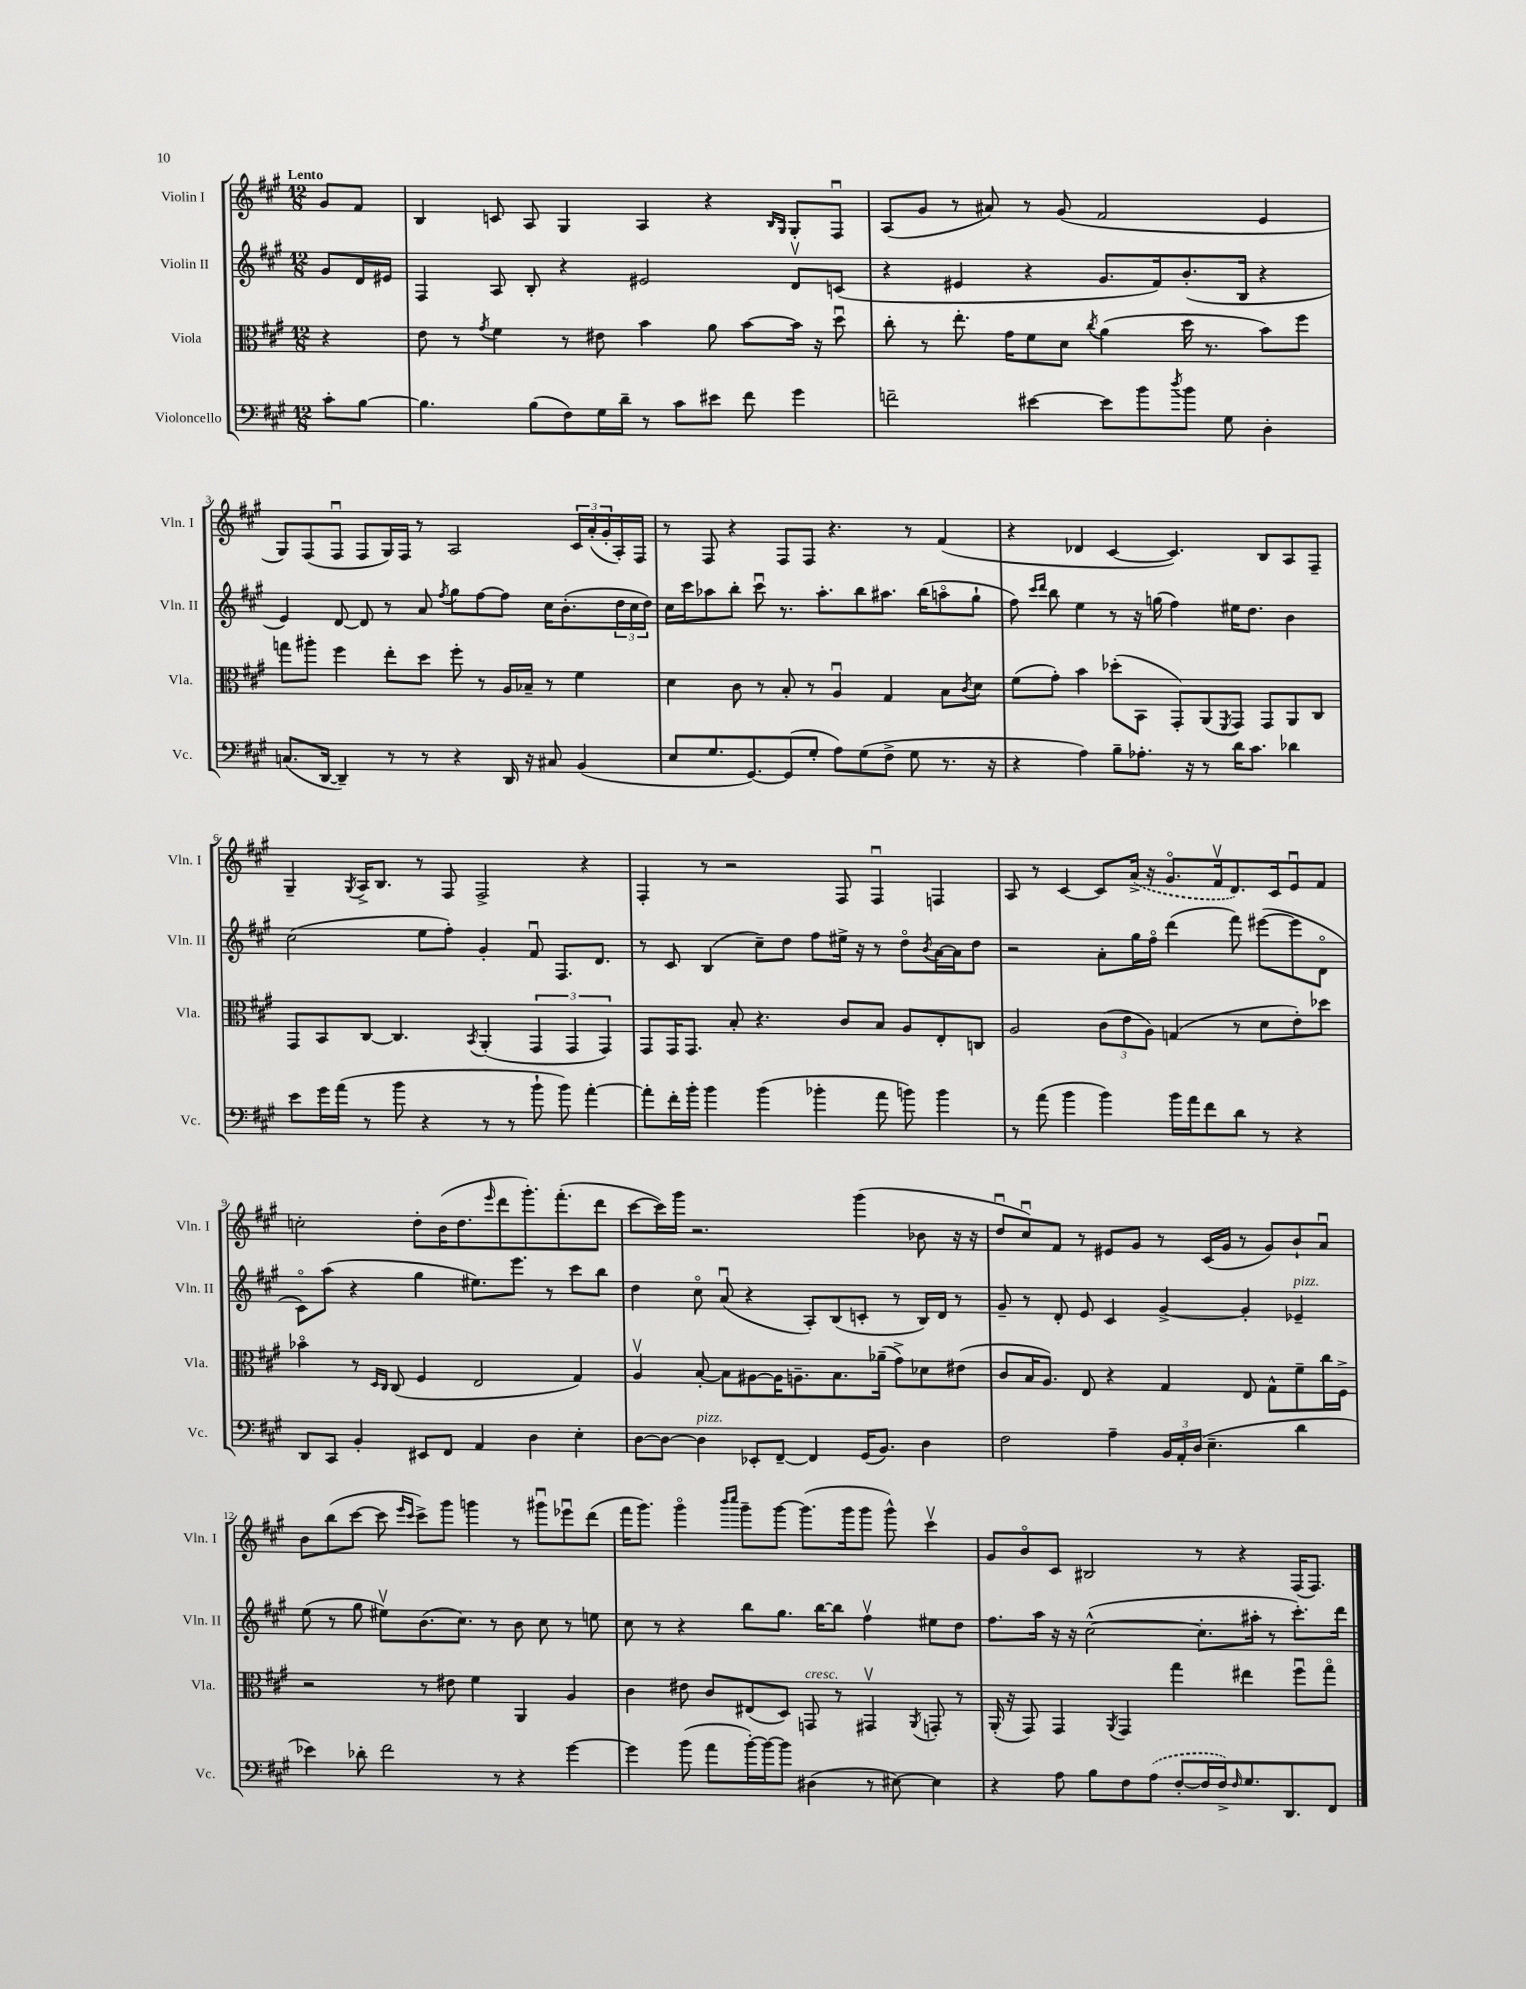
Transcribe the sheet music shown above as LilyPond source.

<<
\new StaffGroup <<
\new Staff = "s0" \with { instrumentName = "Violin I" shortInstrumentName = "Vln. I" } {
    \clef treble \key a \major \numericTimeSignature \time 12/8 \partial 4 \tempo "Lento"
    gis'8 fis'8 |
    b4 c'8 a8 gis4 a4 r4 \grace { b16 gis16 } gis8-. fis8\downbow |
    a8( gis'8 r8 ais'8) r8 gis'8( fis'2 e'4 |
    gis8) fis8( fis8\downbow fis8 gis16) fis16 r8 a2 \tuplet 3/2 { cis'16 a'16-.( gis'16-. } a16-.) fis16 |
    r8 fis8 r4 fis8 fis8 r4. r8 fis'4( |
    r4 des'4 cis'4~ cis'4.) b8 a8 fis8-- |
    gis4-- \acciaccatura { gis8 } a16-> b8. r8 fis8 fis2-> r4 |
    fis4-. r8 r2 fis8 fis4\downbow f4 |
    a8 r8 cis'4~ cis'8 \once \slurDashed a'16->( r16 gis'8.\flageolet fis'16\upbow d'8.) cis'16 e'8\downbow fis'8 |
    c''2-. d''8-. b'16( d''8. \grace { e'''16 } d'''8 gis'''8.-.) fis'''8.-.( d'''8 |
    cis'''8~ cis'''16) gis'''16 r2. gis'''4( bes'8 r16 r16 |
    d''8\downbow cis''8\downbow) fis'8 r8 eis'8 gis'8 r8 cis'16( gis'16 r8 gis'8) b'8-! a'8\downbow |
    b'8 b''8( cis'''8~ cis'''8 \grace { e'''16 cis'''16 } cis'''8->) gis'''8 g'''4 r8 gis'''8\downbow ees'''8\downbow d'''8( |
    fis'''16 gis'''8.) gis'''4\flageolet \grace { b'''16 cis''''16 } gis'''8-- gis'''8~ gis'''8.( gis'''16 gis'''8 gis'''8-^) cis'''4\upbow |
    gis'8 b'8\flageolet cis'8 bis2 r8 r4 fis16( fis8.) \bar "|." |
}
\new Staff = "s1" \with { instrumentName = "Violin II" shortInstrumentName = "Vln. II" } {
    \clef treble \key a \major \numericTimeSignature \time 12/8 \partial 4
    gis'8 d'16 eis'16 |
    fis4 a8 b8-. r4 eis'2 d'8\upbow c'8( |
    r4 eis'4 r4 gis'8. fis'16) b'8.-.( b16 r4 |
    e'4) d'8~ d'8 r8 a'8 \acciaccatura { fis''8 } gis''8 fis''8~ fis''8 cis''16 b'8.-.( \tuplet 3/2 { d''16 cis''16 d''16) } |
    cis''16 cis'''16 aes''8 b''8-. cis'''8\downbow r8. aes''8.-. b''8 ais''8. b''16( a''8\flageolet gis''8-! |
    fis''8) \grace { cis'''16 d'''16 } b''8 e''4 r8 r16 g''16( fis''4) eis''16 d''8. b'4 |
    cis''2( e''8 fis''8-.) gis'4-. fis'8\downbow fis8. d'8. |
    r8 cis'8 b4( cis''8--) d''8 fis''8 eis''16-> r16 r8 d''8\flageolet \acciaccatura { b'8 } a'16~ a'16 d''8 |
    r2 a'8-. gis''16 fis''16\flageolet d'''4( fis'''8) eis'''8~( eis'''8 d'8\flageolet |
    cis'8\flageolet) a''8( r4 gis''4 eis''8.) e'''8. r8 cis'''8 b''8 |
    d''4 cis''8\flageolet a'8\downbow( r4 a8-.) b8( c'8-. r8 b16) d'16 r8 |
    gis'8-- r8 d'8-. e'8 cis'4 gis'4~-> gis'4-. ees'4--^\markup { \italic "pizz." } |
    e''8( r8 gis''8 eis''8\upbow) b'8.( cis''8.) r8 b'8 cis''8 r8 e''8 |
    cis''8 r8 r4 b''8 gis''8. b''16~ b''8 fis''4\upbow eis''8 d''8 |
    fis''8. a''16 r16 r16 cis''2~-^( cis''8.-. ais''16-. r8 cis'''8.-.) d'''16 \bar "|." |
}
\new Staff = "s2" \with { instrumentName = "Viola" shortInstrumentName = "Vla." } {
    \clef alto \key a \major \numericTimeSignature \time 12/8 \partial 4
    r4 |
    e'8 r8 \acciaccatura { gis'8 } fis'4 r8 eis'8 b'4 a'8 b'8~ b'16 r16 d''8\downbow |
    cis''8-. r8 e''8.-. gis'16 fis'8 d'8 \acciaccatura { cis''8 } a'4( d''16 r8. b'8) fis''8 |
    g''8 ais''8-. fis''4 e''8-. d''8 fis''8-. r8 a16 bes16-- r8 fis'4 |
    d'4 cis'8 r8 b8-. r8 a4\downbow gis4 b8 \acciaccatura { cis'8 } d'8 |
    fis'8( gis'8-.) b'4 des''8-.( b,8 gis,8-.) a,8( \acciaccatura { fis,8 } gis,8) gis,8 a,8 cis8 |
    gis,8 b,8 cis8~ cis4. \acciaccatura { b,8 } a,4-.( \tuplet 3/2 { gis,4 gis,4 gis,4) } |
    gis,8 gis,16 gis,8. b8-. r4. cis'8 b8 a8 e8-. c8 |
    a2 \tuplet 3/2 { cis'8( e'8 a8) } g4( r8 d'8 e'8-.) des''8 |
    bes'4\flageolet r8 \grace { d16 cis16 } cis8( fis4 e2 gis4) |
    a4\upbow b8~-. b8 ais8~ ais16 a8.-- b8. aes'16--( gis'8->) des'8 eis'8( |
    cis'8 b16 a8.) e8 r4 gis4 e8 gis8-^ fis'8-- cis''16 fis16-> |
    r2 r8 eis'8 fis'4 a,4 a4 |
    cis'4 eis'8 cis'8 eis8( d8) g,8^\markup { \italic "cresc." } r8 gis,4\upbow \acciaccatura { a,8 } g,8-. r8 |
    a,16-.( r16 gis,8) gis,4 \acciaccatura { a,8 } gis,4 gis''4 eis''4 fis''8\downbow gis''8\flageolet \bar "|." |
}
\new Staff = "s3" \with { instrumentName = "Violoncello" shortInstrumentName = "Vc." } {
    \clef bass \key a \major \numericTimeSignature \time 12/8 \partial 4
    cis'8-. b8~ |
    b4. b8( fis8) gis16 d'16-- r8 cis'8 eis'8 fis'8 gis'4 |
    f'2-- eis'4~ eis'8 b'8 \acciaccatura { d''8 } b'8 gis8 d4-. |
    c8.( d,16~ d,4--) r8 r8 r4 d,16 r16 cis8 b,4( |
    e8 gis8. gis,8.~) gis,8( gis8-. a8) gis8( fis8-> gis8 r8. r16 |
    r4 a4) b8-- aes8.-. r16 r8 d'16 cis'8. des'4 |
    e'8 gis'16 a'16( r8 b'8 r4 r8 r8 b'8-! b'8) a'4~-. |
    a'8-. fis'16-. b'16-. b'4 b'4( bes'4-. a'8 b'8) b'4 |
    r8 a'8( b'4 b'4) b'16 a'16 fis'8 d'8 r8 r4 |
    d,8 cis,8 b,4-. eis,8 fis,8 a,4 d4 e4-. |
    d8~ d8~ d4^\markup { \italic "pizz." } ees,8-. fis,8~-- fis,4 gis,16( b,8.) d4 |
    fis2 a4-- \tuplet 3/2 { b,16 a,16-. d16( } e4.-- d'4 |
    ees'4) des'8-. fis'2 r8 r4 gis'4~ |
    gis'4 b'8( a'8 b'16~-.) b'16~ b'8 dis4( r8 eis8~) eis4 |
    r4 a8 b8 fis8 \once \slurDashed a8( fis8~-. fis16 fis16->) \grace { fis16 } gis8. d,8. fis,8 \bar "|." |
}
>>
>>
